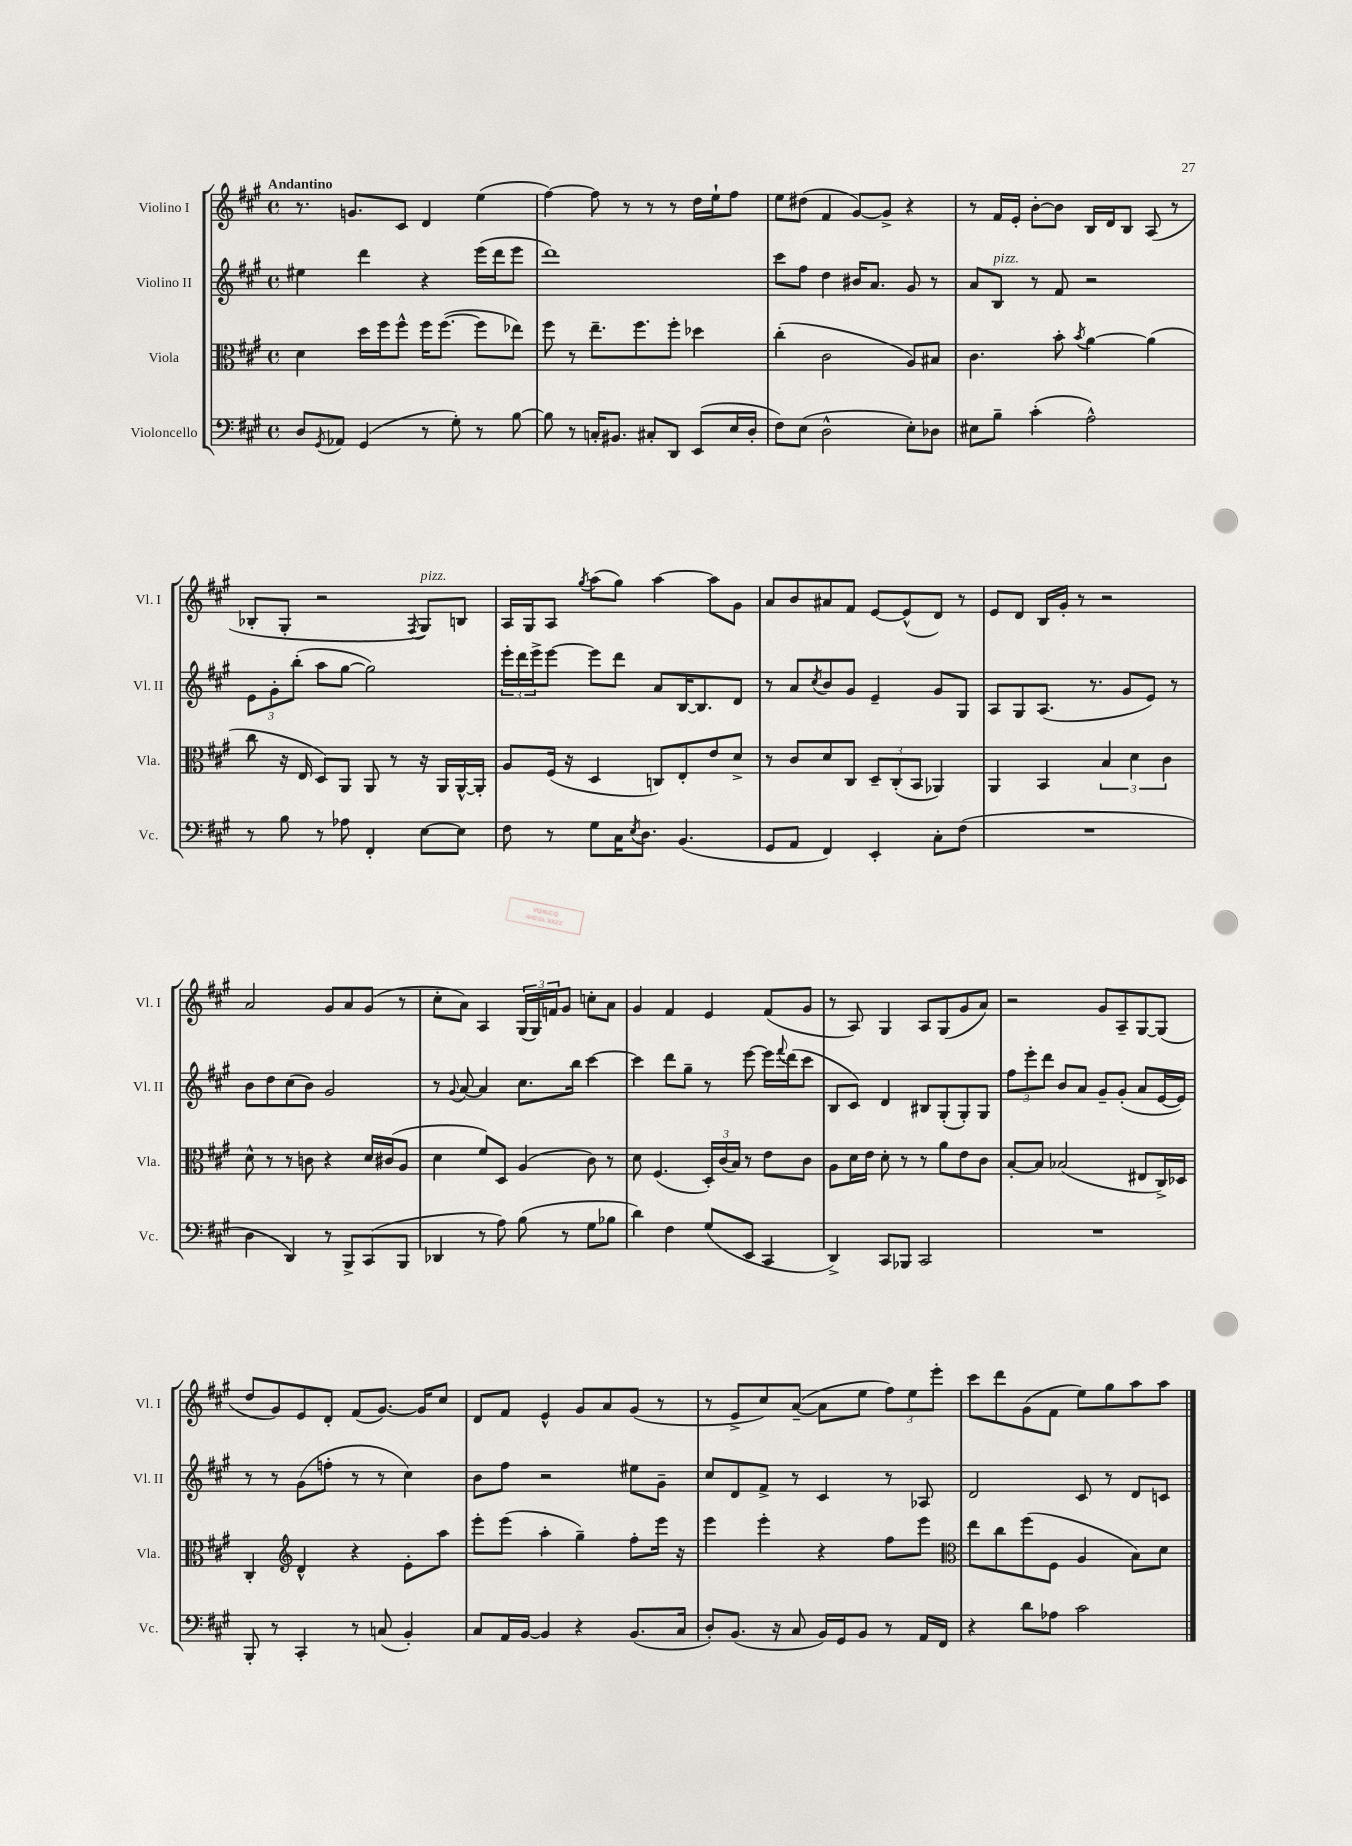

**kern	**kern	**kern	**kern
*part4	*part3	*part2	*part1
*staff4	*staff3	*staff2	*staff1
*I"Violoncello	*I"Viola	*I"Violino II	*I"Violino I
*I'Vc.	*I'Vla.	*I'Vl. II	*I'Vl. I
*clefF4	*clefC3	*clefG2	*clefG2
*k[f#c#g#]	*k[f#c#g#]	*k[f#c#g#]	*k[f#c#g#]
*M4/4	*M4/4	*M4/4	*M4/4
*met(c)	*met(c)	*met(c)	*met(c)
=1	=1	=1	=1
!	!	!	!LO:TX:a:B:t=Andantino
8D/L	4d\	4ee#X\	8.r
8qGG#/	.	.	.
8AA-X/J	.	.	.
.	.	.	8.gn/L
(4GG#/	16dd\LL	4ddd\	.
.	16ff#\J	.	.
.	8ff#^^\J	.	8c#/J
8r	16ff#\KL	4r	4d/
.	([8.ff#\J	.	.
8G#'\)	.	.	.
8r	8ff#\L]	(16eee\LL	(4ee\
.	.	16ddd\J	.
[8B\	8ee-X\J)	8eee\J	.
=2	=2	=2	=2
8B\]	8ff#\	1ddd)	[4ff#\)
8r	8r	.	.
16Cn'/KL	8.ee~\L	.	8ff#\]
8.BB#X/J	.	.	.
.	.	.	8r
.	8.ff#\	.	.
8C#X'/L	.	.	8r
8DD/J	8ff#'\J	.	8r
(8EE/L	4dd-X\	.	16dd\LL
.	.	.	16ee`\J
16E/L	.	.	8ff#\J
16D'/JJ	.	.	.
=3	=3	=3	=3
8F#\L)	(4cc#'\	8ccc#\L	8ee\L
(8E\J	.	8ff#\J	(8dd#X\J
2D^^\	2c#\	4dd\	4f#/
.	.	16b#X/KL	[8g#/L)
.	.	8.a/J	.
.	.	.	8g#^/J]
8E'\L)	8A/L)	8g#/	4r
8D-X\J	8B#X/J	8r	.
=4	=4	=4	=4
8E#X\L	4.c#\	8a/L	8r
!	!	!LO:TX:a:i:t=pizz.	!
8B~\J	.	8B/J	16f#/LL
.	.	.	16e'/JJ
(4c#'\	.	8r	[8b'\L
.	8b'\	8f#/	8b\J]
.	8qb/	.	.
2A^^\)	[4a\	2r	16B/LL
.	.	.	16d/J
.	.	.	8B/J
.	(4a\]	.	(8A/
.	.	.	8r
!!LO:LB:g=z
=5	=5	=5	=5
8r	8cc#\	12e\L	8B-X'/L
.	.	12g#'\	.
8B\	16r	.	8G#'/J
.	.	(12bb'\J	.
.	16E/	.	.
8r	8D/L)	8aa\L	2r
8A-X\	8AA/J	[8gg#\J	.
4FF#'/	8AA/	2gg#\])	.
.	8r	.	.
.	.	.	8qF#/
!	!	!	!LO:TX:a:i:t=pizz.
[8E\L	16r	.	8G#/L)
.	16AA/LL	.	.
8E\J]	[16AA^^/	.	8Bn/J
.	16AA'/JJ]	.	.
=6	=6	=6	=6
8F#\	8A/L	24eee'\LL	16A/LL
.	.	24ddd\	.
.	.	.	16G#/J
.	.	24eee^\J	.
8r	(16F#/Jk	[8eee\J	8A/J
.	16r	.	.
.	.	.	8qgg#/
8G#\L	4D/	8eee\L]	(8aa\L
16C#\K	.	8ddd\J	8gg#\J)
8qE/	.	.	.
8.D\J	.	.	.
.	8Cn/L)	8a/L	[4aa\
(4.BB/	8E'/	[16B/K	.
.	.	8.B/]	.
.	8e/	.	8aa\L]
.	8d^/J	8d/J	8g#\J
=7	=7	=7	=7
8GG#/L	8r	8r	8a/L
8AA/J	8c#/L	8a/L	8b/
.	.	8qcc#/	.
4FF#/)	8d/	8b/	8a#X/
.	8C#/J	8g#/J	8f#/J
4EE'/	12D~/L	4e~/	[8e/L
.	(12C#'/	.	.
.	.	.	(8e^^/]
.	12BB/J	.	.
8C#'\L	4AA-X/)	8g#/L	8d/J)
(8F#\J	.	8G#/J	8r
=8	=8	=8	=8
1r	4AA/	8A/L	8e/L
.	.	8G#/	8d/J
.	4BB/	(8.A/J	16B/LL
.	.	.	16g#'/JJ
.	.	.	8r
.	.	8.r	.
.	6B/	.	2r
.	.	8g#/L	.
.	6d\	.	.
.	.	8e/J)	.
.	6c#\	.	.
.	.	8r	.
!!LO:LB:g=z
=9	=9	=9	=9
4D\	8d^^\	8b\L	2a/
.	8r	8dd\	.
4DD/)	8r	(8cc#\	.
.	8cn\	8b\J)	.
8r	4r	2g#/	8g#/L
8BBB^/L	.	.	8a/
(8CC#/	16d/LL	.	(8g#/J
.	(16c#X/J	.	.
8BBB/J	8A/J	.	8r
=10	=10	=10	=10
4DD-X/	4d\	8r	8cc#'\L
.	.	8qqg#/	.
.	.	[8a/	8a\J)
8r	8f#/L)	4a/]	4A/
8A\)	8D/J	.	.
(8B\	(4A/	8.cc#\L	(24G#/LL
.	.	.	24G#/)
.	.	.	24fn/J
8r	.	.	8g#/J
.	.	16bb\Jk	.
8G#\L	8c#\)	[4ccc#\	8ccn'\L
8B-X\J	8r	.	8a\J
=11	=11	=11	=11
4d\)	8d\	4ccc#\]	4g#/
.	(4.F#/	.	.
4F#\	.	8ddd\L	4f#/
.	.	8gg#~\J	.
(8G#/L	24D'/LL)	8r	4e/
.	(24c#/	.	.
.	24B/JJ)	.	.
8EE/J	8r	[8eee\	.
4CC#/	8e\L	16eee\LL]	(8f#/L
.	.	8qqfff#/	.
.	.	(16ddd\J	.
.	8c#\J	8ccc#\J	8g#/J
=12	=12	=12	=12
4DD^/)	8A\L	8B/L	8r
.	16d\L	8c#/J)	8A/)
.	16e\JJ	.	.
8CC#/L	8d'\	4d/	4G#/
8BBB-X/J	8r	.	.
2CC#/	8r	8B#X/L	8A/L
.	8a\L	(8G#'/	(8G#/
.	8e\	8G#'/)	8g#/
.	8c#\J	8G#/J	8a/J)
=13	=13	=13	=13
1r	[8B'/L	12ff#\L	2r
.	.	12eee'\	.
.	8B/J]	.	.
.	.	12ddd\J	.
.	(2B-X/	8b/L	.
.	.	8a/J	.
.	.	8g#~/L	8g#/L
.	.	(8g#'/J	8A~/
.	8E#X/L	8a/L	[8G#/
.	16C#^/L)	[16e/L	(8G#/J]
.	16D-X/JJ	16e/JJ])	.
!!LO:LB:g=z
=14	=14	=14	=14
8BBB'/	4C#'/	8r	8dd/L
8r	.	8r	8g#/)
*	*clefG2	*	*
4CC#'/	4d^^/	(8g#\L	8e/
.	.	8ffn'\J	8d'/J
8r	4r	8r	(8f#/L
(8Cn/	.	8r	[8.g#/J)
4BB'/)	8e'\L	4cc#\)	.
.	.	.	16g#/KL]
.	8aa\J	.	8cc#/J
=15	=15	=15	=15
8C#/L	8eee'\L	8b\L	8d/L
16AA/L	(8eee\J	8ff#\J	8f#/J
[16BB/JJ	.	.	.
4BB/]	4aa'\	2r	4e^^/
4r	4gg#~\)	.	8g#/L
.	.	.	8a/
(8.BB/L	8ff#'\L	8ee#X\L	(8g#/J
.	16eee\Jk	8g#~\J	8r
16C#/Jk	16r	.	.
=16	=16	=16	=16
8D'/L)	4eee\	8cc#/L	8r
(8.BB/J	.	8d/	8e^/L
.	4eee'\	8f#^/J	8cc#/)
16r	.	.	.
8C#/	.	8r	([8a~/J
16BB/LL)	4r	4c#/	8a\L]
16GG#/J	.	.	.
8BB/J	.	.	8ee\J
8r	8ff#\L	8r	12ff#\L)
.	.	.	12ee\
16AA/LL	8eee\J	8A-X/	.
.	.	.	12eee'\J
16FF#/JJ	.	.	.
=17	=17	=17	=17
*	*clefC3	*	*
4r	8ee\L	2d/	8ccc#\L
.	8cc#\	.	8ddd\
8d\L	(8ff#\	.	(8g#\
8A-X\J	8F#\J	.	8f#\J
2c#\	4A/	8c#/	8ee\L)
.	.	8r	8gg#\
.	8B\L)	8d/L	8aa\
.	8d\J	8cn/J	8aa\J
==	==	==	==
*-	*-	*-	*-
